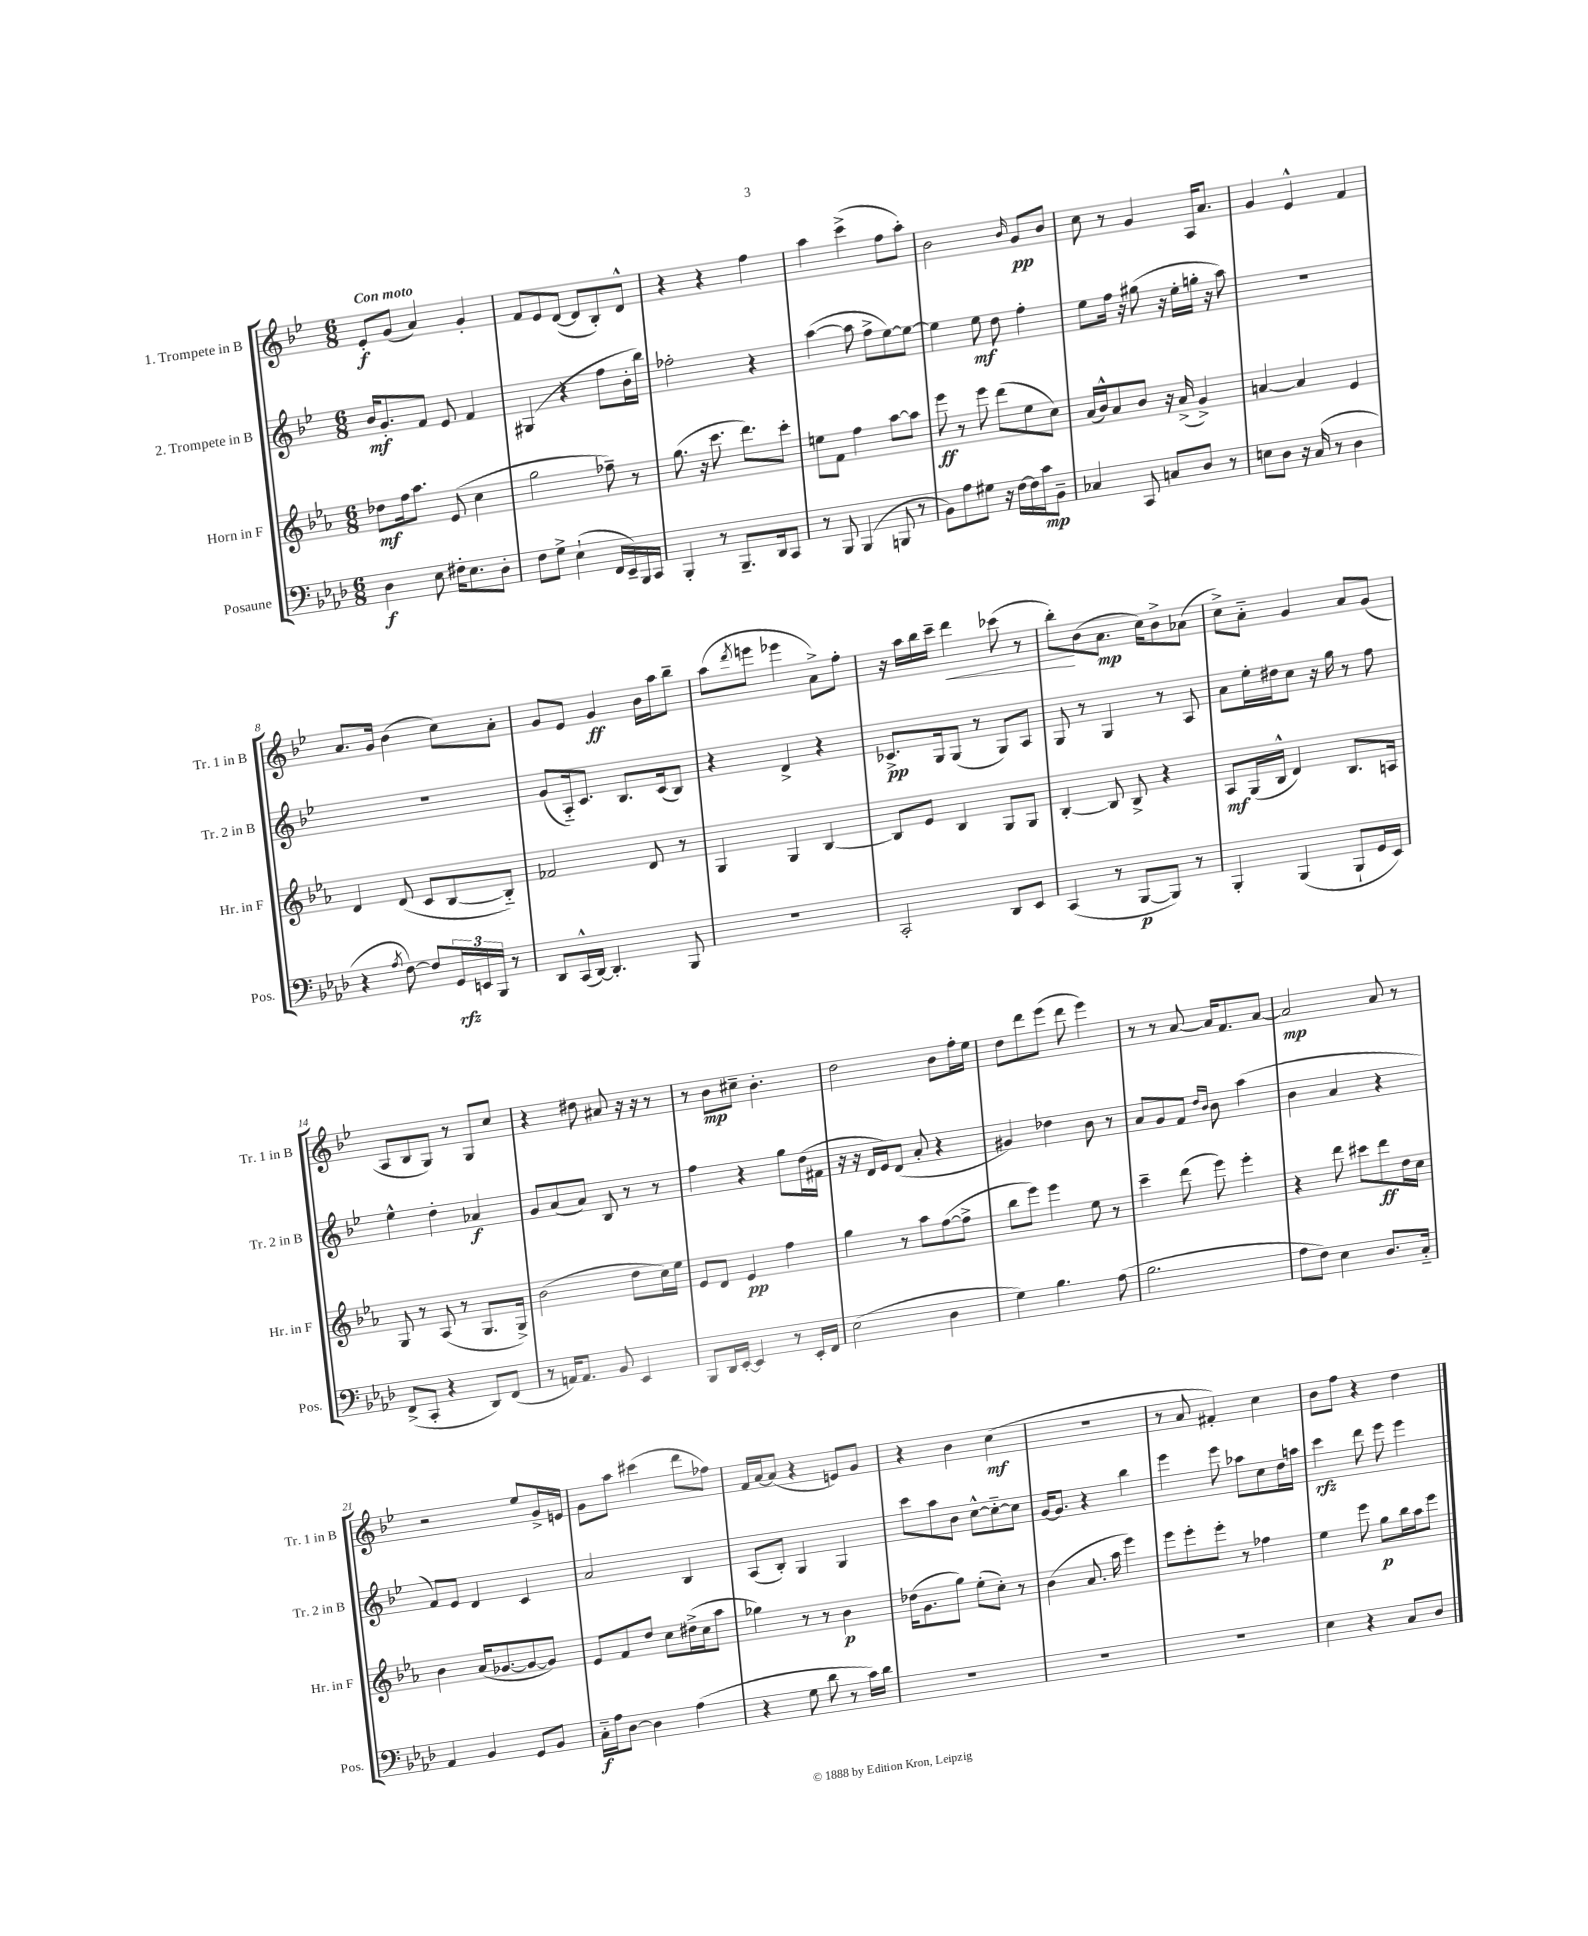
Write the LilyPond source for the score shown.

<<
\new StaffGroup <<
\new Staff = "s0" \with { instrumentName = "1. Trompete in B" shortInstrumentName = "Tr. 1 in B" } {
    \clef treble \key bes \major \numericTimeSignature \time 6/8 \tempo "Con moto"
    ees'8-.\f g'8( a'4) g'4-. |
    f'8 ees'8 d'8~( d'8 bes8-.) d'8-^ |
    r4 r4 f''4 |
    a''4 c'''4->( f''8 a''8-.) |
    bes'2 \grace { bes'16 } g'8\pp bes'8 |
    c''8 r8 g'4 a16 a'8. |
    g'4 ees'4-^ f'4 |
    a'8. g'16 bes'4( c''8) a'8-. |
    g'8 ees'8 g'4\ff bes'16 a''16 bes''8-- |
    a''8( \acciaccatura { d'''8 } e'''8 ees'''4 a'8->) f''8-. |
    r16 a''16 bes''16 c'''16-- d'''4\< ces'''8( r8 |
    bes''8-.\!) bes'8( a'8.\mp c''16) bes'8-> aes'8( |
    c''8->) a'8-_ g'4 a'8 g'8( |
    a8 bes8 g8) r8 g8 c''8 |
    r4 dis''8 ais'8 r16 r16 r8 |
    r8 bes'8\mp cis''8-- bes'4.-. |
    d''2 bes'8 f''16-. ees''16 |
    d''8 d'''8 ees'''8( d'''8 ees'''4) |
    r8 r8 a'8~ a'16 f'8. a'8~ |
    a'2\mp a'8 r8 |
    r2 ees''8 g'16-> e'16 |
    g'8 a''8 cis'''4( d'''8 fes''8) |
    f'16 a'16~ a'8( r4 e'8) g'8 |
    r4 bes'4 c''4\mf( |
    R2. |
    r8 a'8 fis'4-.) c''4 |
    bes'8 f''8 r4 d''4 \bar "|." |
}
\new Staff = "s1" \with { instrumentName = "2. Trompete in B" shortInstrumentName = "Tr. 2 in B" } {
    \clef treble \key bes \major \numericTimeSignature \time 6/8
    bes'16\mf g'8.-. f'8 ees'8 f'4 |
    gis4( r4 f''8 bes'16-. bes''16) |
    fes''2-. r4 |
    a''4~( a''8 f''8-> ees''8~) ees''8~ |
    ees''4 ees''8\mf d''8 f''4-. |
    ees''8 f''16 r16 gis''8( r16 ees''16-. g''16-. r16 a''8) |
    R2. |
    R2. |
    g'8( a16-_) c'8. bes8. c'16( bes8) |
    r4 d'4-> r4 |
    ces'8.->\pp g16 g8( r8 g8) a8 |
    g8 r8 g4 r8 a8 |
    a'8 ees''16-. dis''16 c''8 r16 g''16 r8 f''8 |
    ees''4-^ d''4-. aes'4\f |
    g'8 a'8( a'8) bes8 r8 r8 |
    f''4 r4 g''8 d''16( fis'16 |
    r16 r16 d'16 ees'16) d'8( a'8-. r4 |
    gis'4) des''4 bes'8 r8 |
    a'8 g'8 f'8 \grace { d''16 bes'16 } bes'8 a''4( |
    bes'4 a'4 r4 |
    f'8) ees'8 d'4 c'4 |
    a'2 bes4 |
    a8( bes8-.) g4 g4 |
    c'''8 a''8 bes'8 c''8~-^ c''8~-_ c''8 |
    g'16~ g'8. r4 bes''4 |
    ees'''4 ees'''8 aes''8 c''8 d''16 a''16 |
    c'''4\rfz d'''8 ees'''8 ees'''4 \bar "|." |
}
\new Staff = "s2" \with { instrumentName = "Horn in F" shortInstrumentName = "Hr. in F" } {
    \clef treble \key ees \major \numericTimeSignature \time 6/8
    des''8\mf f''16 aes''8. ees'8( c''4 |
    g''2 fes''8--) r8 |
    g''8.( r16 c'''8. d'''8.) c'''8-. |
    e''8 f'8 f''4 aes''8~ aes''8 |
    ees'''8\ff r8 ees'''8 d'''8( ees''8 c''8) |
    aes'16( bes'16-^) aes'8 bes'8 r16 aes'16->( g'4->) |
    a'4~ a'4 ees'4 |
    d'4 d'8( c'8 bes8~ bes8-_) |
    fes'2 d'8 r8 |
    g4 g4 bes4~ |
    bes8 ees'8 bes4 g8 g8 |
    bes4~-. bes8 bes8-> r4 |
    aes8\mf g16( bes16-^ d'4) bes8. a16 |
    g8 r8 aes8( r8 g8. g16->) |
    bes'2( d''8 c''16) ees''16 |
    ees'8 d'8 ees'4\pp f''4 |
    g''4 r8 aes''8 f''8~( f''8-> |
    bes''8 ees'''8) ees'''4 ees''8 r8 |
    c'''4-- d'''8( ees'''8) ees'''4-. |
    r4 d'''8 cis'''8 d'''8\ff d''16 c''16 |
    bes'4 aes'16( ges'8.~ ges'8~ ges'8) |
    ees'8 f'8 d''8 c''8 dis''16->( c''16 aes''8 |
    ges''4) r8 r8 bes'4\p |
    des''16( g'8. g''8) ees''8-.( c''8-.) r8 |
    bes'4( aes'8. aes''16 ees'''4) |
    ees'''8 ees'''8-. ees'''8-. r8 fes''4 |
    ees''4 ees'''8 g''8\p bes''16 aes''16 ees'''8 \bar "|." |
}
\new Staff = "s3" \with { instrumentName = "Posaune" shortInstrumentName = "Pos." } {
    \clef bass \key aes \major \numericTimeSignature \time 6/8
    des4\f ees8 fis16-. ees8. des8-. |
    f8 g8-> ees4-!( f,16 ees,16--) bes,,16 c,16 |
    bes,,4-. r8 bes,,8.-- des,16 c,8 |
    r8 bes,,8 bes,,4( b,,8 r8 |
    bes,8) aes8 gis8 r16 f16~ f16 c'16\mp bes,8-- |
    ces4 c,8 c8 des8 r8 |
    e8 des8 r16 c16( r8 des4 |
    r4 \acciaccatura { aes8 } f8~) f8 \tuplet 3/2 { g,16\rfz e,16 bes,,16 } r8 |
    des,8 c,16-^( des,16~) des,4.-. bes,,8 |
    R2. |
    c,2-. des,8 ees,8 |
    c,4( r8 bes,,8~\p bes,,8) r8 |
    bes,,4-. bes,,4( bes,,8-! g,16 ees,16) |
    f,8->( c,8-. r4 des,8) f,8( |
    r8 a,16) a,8. bes,8 ees,4 |
    bes,,8 des,16 ees,16~-. ees,4 r8 ees,16-. f,16 |
    ees2( des4 |
    g4) bes4. aes8( |
    bes2. |
    aes8 f8) ees4 des8. c16-_ |
    aes,4 bes,4 g,8 bes,8 |
    c16-_\f aes16 des8~ des4 aes4( |
    r4 g8 des'8 r8 c'16) des'16 |
    R2. |
    R2. |
    R2. |
    ees4 r4 c8 des8 \bar "|." |
}
>>
>>
